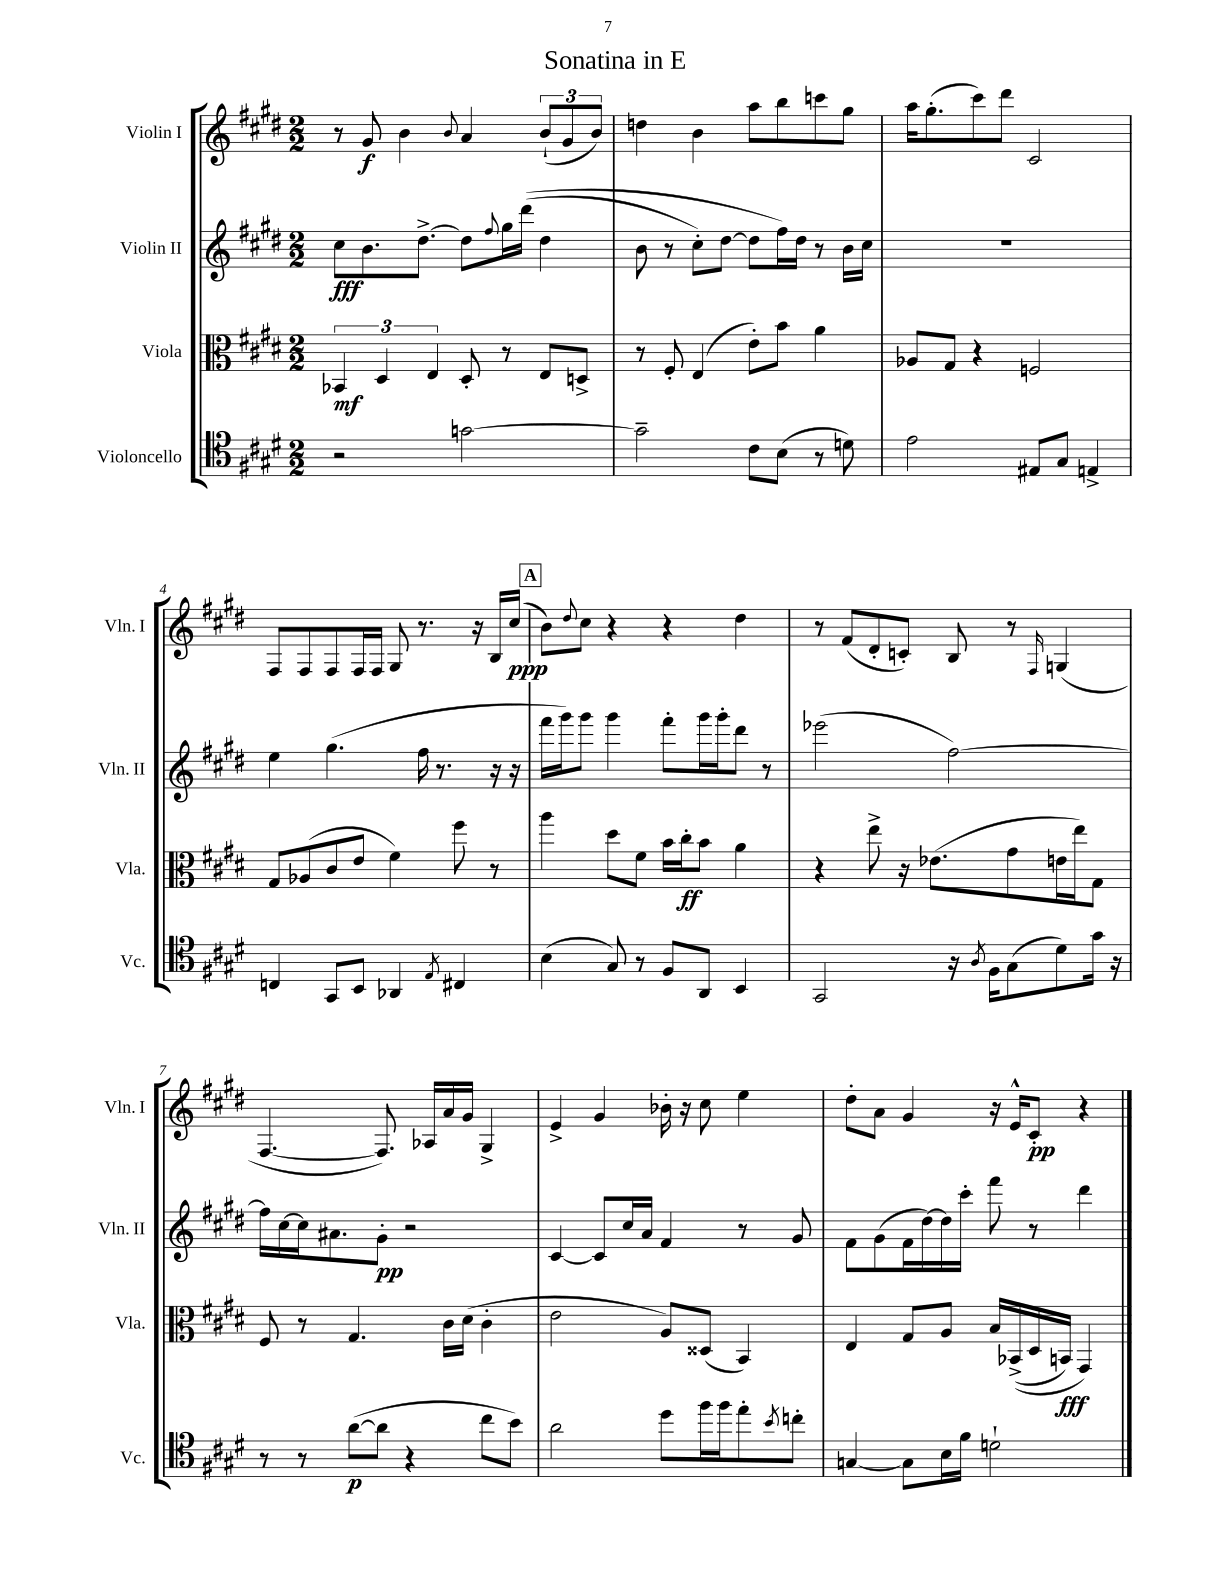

**kern	**kern	**kern	**kern
*staff4	*staff3	*staff2	*staff1
*clefC4	*clefC3	*clefG2	*clefG2
*k[f#c#g#d#]	*k[f#c#g#d#]	*k[f#c#g#d#]	*k[f#c#g#d#]
*M2/2	*M2/2	*M2/2	*M2/2
2r	6BB-/	8cc#\L	8r
.	.	8.b\	8g#/
.	6D#/	.	.
.	.	.	4b\
.	.	[8.dd#^\J	.
.	6E/	.	.
.	.	.	8qqb/
[2g\	8D#'/	8dd#\]L	4a/
.	.	8qqff#/	.
.	8r	16gg#\L	.
.	.	&((16ddd#\JJ	.
.	8E/L	4dd#\	(12b`/L
.	.	.	12g#/
.	8D^/J	.	.
.	.	.	12b/J)
=	=	=	=
2g~\]	8r	8b\	4dd\
.	8F#'/	8r	.
.	(4E/	8cc#'\L)	4b\
.	.	[8dd#\J	.
8c#\L	8e'\L)	8dd#\]L	8aa\L
(8B\J	8b\J	16ff#\L&)	8bb\
.	.	16dd#\JJ	.
8r	4a\	8r	8ccc\
8d\)	.	16b\LL	8gg#\J
.	.	16cc#\JJ	.
=	=	=	=
2e\	8A-/L	1r	16aa\LK
.	.	.	(8.gg#'\
.	8G#/J	.	.
.	4r	.	8ccc#\)
.	.	.	8ddd#\J
8E#/L	2F/	.	2c#/
8G#/J	.	.	.
4E^/	.	.	.
=	=	=	=
4C/	8G#/L	4ee\	8F#/L
.	(8A-/	.	8F#/
8GG#/L	8c#/	(4.gg#\	8F#/
8BB/J	8e/J	.	16F#/L
.	.	.	16F#/JJ
4AA-/	4f#\)	.	8G#/
.	.	16ff#\	8.r
.	.	8.r	.
8qE/	.	.	.
4C#/	8ff#\	.	.
.	.	.	16r
.	8r	16r	16B/LL
.	.	16r	(16cc#/JJ
=	=	=	=
(4B\	4aa\	16fff#\LL	8b\L)
.	.	16ggg#\J)	.
.	.	.	8qqdd#/
.	.	8ggg#\J	8cc#\J
8G#/)	8dd#\L	4ggg#\	4r
8r	8f#\J	.	.
8F#/L	16b\LL	8fff#'\L	4r
.	16cc#'\J	.	.
8AA/J	8b\J	16ggg#\L	.
.	.	16ggg#'\J	.
4BB/	4a\	8ddd#\J	4dd#\
.	.	8r	.
=	=	=	=
2GG#/	4r	(2eee-\	8r
.	.	.	(8f#/L
.	8ee^\	.	8d#'/
.	16r	.	8c'/J)
.	(8.e-\L	.	.
16r	.	[2ff#\)	8B/
8qA/	.	.	.
16F#\LK	.	.	.
(8G#\	8g#\	.	8r
.	.	.	16qqF#/
8d#\)	16e\L	.	(4G/
.	16ee\J)	.	.
16g#\Jk	8G#\J	.	.
16r	.	.	.
=	=	=	=
8r	8F#/	16ff#\]LL	[4.F#/
.	.	[16cc#\	.
8r	8r	16cc#\]J	.
.	.	8.a#\	.
([8a\L	4.G#/	.	.
8a\]J	.	8g#'\J	8.F#/])
4r	.	2r	.
.	.	.	16A-/LL
.	16c#\LL	.	16a/
.	(16d#\JJ	.	16g#/JJ
8cc#\L	4c#'\	.	4G#^/
8b\J)	.	.	.
=	=	=	=
2a\	2e\	[4c#/	4e^/
.	.	8c#/]L	4g#/
.	.	16cc#/L	.
.	.	16a/JJ	.
8dd#\L	8A/L)	4f#/	16b-'\
.	.	.	16r
16ff#\L	(8D##/J	.	8cc#\
16ff#\J	.	.	.
8ee'\	4BB/)	8r	4ee\
8qb/	.	.	.
8cc'\J	.	8g#/	.
=	=	=	=
[4G/	4E/	8f#\L	8dd#'\L
.	.	(8g#\	8a\J
8G\]L	8G#/L	16f#\L	4g#/
.	.	[16dd#\)	.
16B\L	8A/J	16dd#\]	.
16f#\JJ	.	16ccc#'\JJ	.
2d`\	16B/LL	8fff#\	16r
.	&((16BB-^/	.	16e^^/LK
.	16D#/	8r	8c#'/J
.	16BB/JJ)	.	.
.	4GG#/&)	4ddd#\	4r
==	==	==	==
*-	*-	*-	*-
